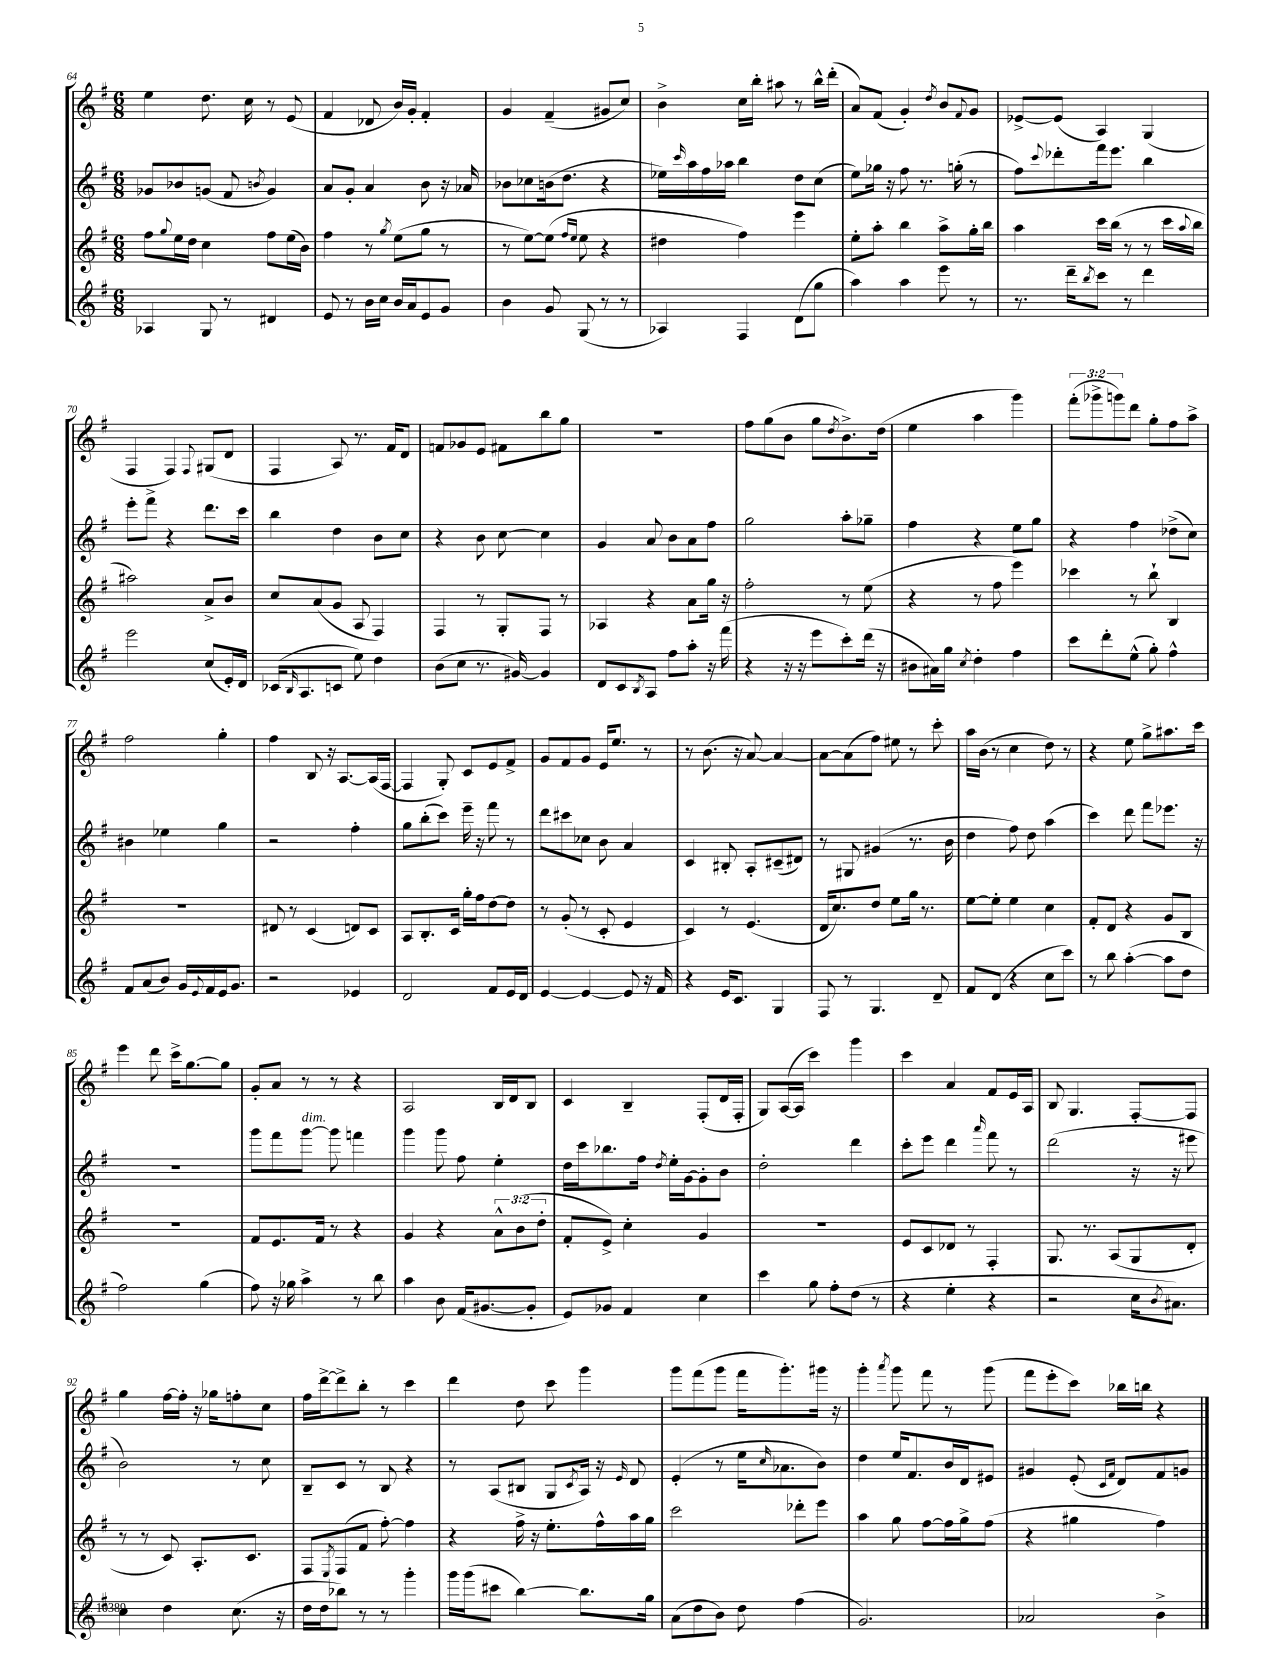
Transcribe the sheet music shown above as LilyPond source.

<<
\new StaffGroup <<
\new Staff = "s0" {
    \clef treble \key g \major \numericTimeSignature \time 6/8 \override Staff.TupletNumber.text = #tuplet-number::calc-fraction-text
    e''4 d''8. c''16 r8 e'8( |
    fis'4 des'8 b'16) g'16-. fis'4-. |
    g'4 fis'4--( gis'8 c''8) |
    b'4-> c''16 b''16-. ais''8 r8 b''16-^ d'''16-.( |
    a'8) fis'8( g'4-.) \acciaccatura { d''8 } b'8 \appoggiatura { fis'8 } g'8 |
    ees'8~-> ees'8( a4) g4( |
    fis4 fis4) \appoggiatura { fis8 } gis8( d'8 |
    fis4 a8) r8. fis'16 d'8 |
    f'8 ges'8 e'8 fis'8 b''8 g''8 |
    R2. |
    fis''8 g''8( b'8 g''8 \acciaccatura { d''8 } b'8.->) d''16( |
    e''4 a''4 g'''4) |
    \tuplet 3/2 { fis'''8-.( ges'''8-> g'''8) } d'''8 g''8-. fis''8 a''8-> |
    fis''2 g''4-. |
    fis''4 b8 r16 a8.~ a16( fis16~ |
    fis4 g8-.) c'8 e'8 fis'8-> |
    g'8 fis'8 g'8 e'16 e''8. r8 |
    r8 b'8.( r16 a'8~) a'4~ |
    a'8~ a'8( fis''8) eis''8 r8 c'''8-. |
    a''16 b'16( r8 c''4 d''8) r8 |
    r4 e''8 g''8-> ais''8. c'''16 |
    e'''4 d'''8 c'''16-> g''8.~ g''8 |
    g'8-. a'8 r8 r8 r4 |
    a2 b16 d'16 b8 |
    c'4 b4-- fis8-.( d'16 fis16-. |
    g8) a16~( a16 c'''4) g'''4 |
    c'''4 a'4 fis'8 e'16 a16 |
    b8 g4. fis8~-. fis8 |
    g''4 fis''16~ fis''16-. r16 ges''16 f''8-. c''8 |
    fis''16 d'''16~-> d'''8-> b''8-. r8 c'''4 |
    d'''4 d''8 c'''8 g'''4 |
    g'''8 fis'''8( g'''8 fis'''16 g'''8.-.) gis'''16 r16 |
    g'''4-. \acciaccatura { a'''8 } g'''8 fis'''8 r8 g'''8( |
    fis'''8 e'''8-. c'''8) bes''16 b''16 r4 \bar "|." |
}
\new Staff = "s1" {
    \clef treble \key g \major \numericTimeSignature \time 6/8
    ges'8 bes'8 g'8( fis'8 \acciaccatura { b'8 } g'4) |
    a'8 g'8-. a'4 b'8 r16 aes'16 |
    bes'8 ces''8 b'16( d''8. r4 |
    ees''16) \grace { c'''16 } a''16 fis''16 aes''16 b''4 d''8 c''8( |
    e''8) ges''16 r16 fis''8 r8. g''16-.( r8 |
    fis''8) \appoggiatura { c'''8 } des'''8-. fis'''16 e'''8. b''4 |
    e'''8-. fis'''8-> r4 d'''8. c'''16 |
    b''4 d''4 b'8 c''8 |
    r4 b'8 c''8~ c''4 |
    g'4 a'8 b'8 a'8 fis''8 |
    g''2 a''8-. ges''8-- |
    fis''4 r4 e''8 g''8 |
    r4 fis''4 des''8->( c''8) |
    bis'4 ees''4 g''4 |
    r2 fis''4-. |
    g''8 b''8-.( c'''8) e'''16-- r16 fis'''8 r8 |
    d'''8 cis'''8 ces''8 b'8 a'4 |
    c'4 bis8-. a8-. cis'8--( dis'8) |
    r8 gis8 gis'4( r8. b'16 |
    d''4 fis''8) d''8 a''4( |
    c'''4) d'''8 fis'''8 ees'''8. r16 |
    R2. |
    g'''8 fis'''8 g'''8~^\markup { \italic "dim." } g'''8 f'''4 |
    g'''4 g'''8 fis''8 e''4-. |
    d''16 c'''16 bes''8. fis''16 \acciaccatura { d''8 } e''16-. g'16~ g'8-. b'8 |
    d''2-. d'''4 |
    c'''8-. e'''8 d'''4 \grace { a'''16 } fis'''8 r8 |
    d'''2( r16 r16 eis'''8 |
    b'2) r8 c''8 |
    b8-- c'8 r8 b8 r4 |
    r8 a8( bis8 g8 \acciaccatura { c'8 } a16) r16 \grace { e'16 } d'8 |
    e'4-.( r8 e''16 \grace { c''16 } aes'8. b'8) |
    d''4 e''16 fis'8. b'16 d'16 eis'8 |
    gis'4 e'8-.( \grace { c'16 fis'16 } d'8) fis'8 g'8 \bar "|." |
}
\new Staff = "s2" {
    \clef treble \key g \major \numericTimeSignature \time 6/8 \override Staff.TupletNumber.text = #tuplet-number::calc-fraction-text
    fis''8 \appoggiatura { g''8 } e''16 d''16 c''4 fis''8 e''16( b'16) |
    fis''4 r8 \acciaccatura { g''8 } e''8( g''8 r8 |
    r8 e''8~) e''8( \grace { fis''16 e''16 } e''8 r4 |
    dis''4 fis''4) e'''4 |
    e''8-. a''8-. b''4 a''8-> g''16-. b''16 |
    a''4 c'''16 b''16( r8 r8 c'''16 \appoggiatura { a''8 } b''16 |
    ais''2) a'8-> b'8 |
    c''8 a'8( g'8 a8 fis4) |
    fis4 r8 g8-. fis8 r8 |
    aes4 r4 a'8 g''16 r16 |
    fis''2-. r8 e''8( |
    r4 r8 fis''8 e'''4) |
    ces'''4 r8 b''8-! b4 |
    R2. |
    dis'8 r8 c'4( d'8) c'8 |
    a8 b8.-. c'16 g''16-. fis''16 d''8~ d''8 |
    r8 g'8-.( r8 c'8-. e'4 |
    c'4) r8 e'4.( |
    d'16 c''8.) d''8 e''8 g''16 r8. |
    e''8~ e''8-. e''4 c''4 |
    fis'8-. d'8 r4 g'8 b8 |
    R2. |
    fis'8 e'8. fis'16 r8 r4 |
    g'4 r4 \tuplet 3/2 { a'8-^ b'8( d''8-. } |
    fis'8-. e'8->) c''4-. g'4 |
    R2. |
    e'8 c'8 des'8 r8 fis4-. |
    g8. r8. a8( g8 d'8-. |
    r8 r8 c'8) a8.-. c'8. |
    fis8 \acciaccatura { e8 } fis8( fis'8 fis''8~-.) fis''4 |
    r4 fis''16-> r16 e''8.-. fis''16-^ a''16 g''16 |
    c'''2 des'''8-. e'''8 |
    a''4 g''8 fis''8~ fis''16 g''16-> fis''8( |
    r4 gis''4 fis''4) \bar "|." |
}
\new Staff = "s3" {
    \clef treble \key g \major \numericTimeSignature \time 6/8
    aes4 g8 r8 dis'4 |
    e'8 r8 b'16 c''16 b'16 a'16 e'8 g'8 |
    b'4 g'8 g8( r8 r8 |
    aes4) fis4 d'8( g''8 |
    a''4) a''4 e'''8 r8 |
    r8. d'''16-- \acciaccatura { b''8 } c'''8 r8 d'''4 |
    e'''2 c''8( e'16-.) d'16 |
    ces'16( \grace { b16 } a8. c'8 e''8) d''4 |
    b'8( c''8 r8. gis'16~) gis'4 |
    d'8 c'8 \acciaccatura { b8 } a8 fis''8 a''8-. r16 fis'''16( |
    r4 r16 r16 e'''8 c'''8-.) d'''16( r16 |
    bis'8 ais'16) g''16 \acciaccatura { c''8 } d''4-. fis''4 |
    c'''8 d'''8-. e''8-^( g''8-.) fis''4-^ |
    fis'8 a'8( b'8) g'16 \appoggiatura { e'8 } fis'16 e'16 g'8. |
    r2 ees'4 |
    d'2 fis'8 e'16 d'16 |
    e'4~ e'4~ e'8 r16 fis'16 |
    r4 e'16 c'8. g4 |
    fis8 r8 g4. d'8-- |
    fis'8 d'8( r4 c''8 c'''8) |
    r8 b''8 a''4~-.( a''8 d''8 |
    fis''2) g''4( |
    fis''8) r16 ges''16 a''4-> r8 b''8 |
    a''4 b'8 fis'16( gis'8.~ gis'8-. |
    e'8) ges'8 fis'4 c''4 |
    c'''4 g''8 fis''8-. d''8( r8 |
    r4 e''4-. r4 |
    r2 c''16 \acciaccatura { b'8 } ais'8.) |
    c''4 d''4 c''8.( r16 |
    d''16 d''16 bes''8) r8 r8 g'''4-. |
    g'''16 g'''16( cis'''8 b''4~) b''8. g''16 |
    a'8( d''8 b'8) d''8 fis''4( |
    g'2.) |
    aes'2 b'4-> \bar "|." |
}
>>
>>
\layout { \context { \Score currentBarNumber = #64 } }
